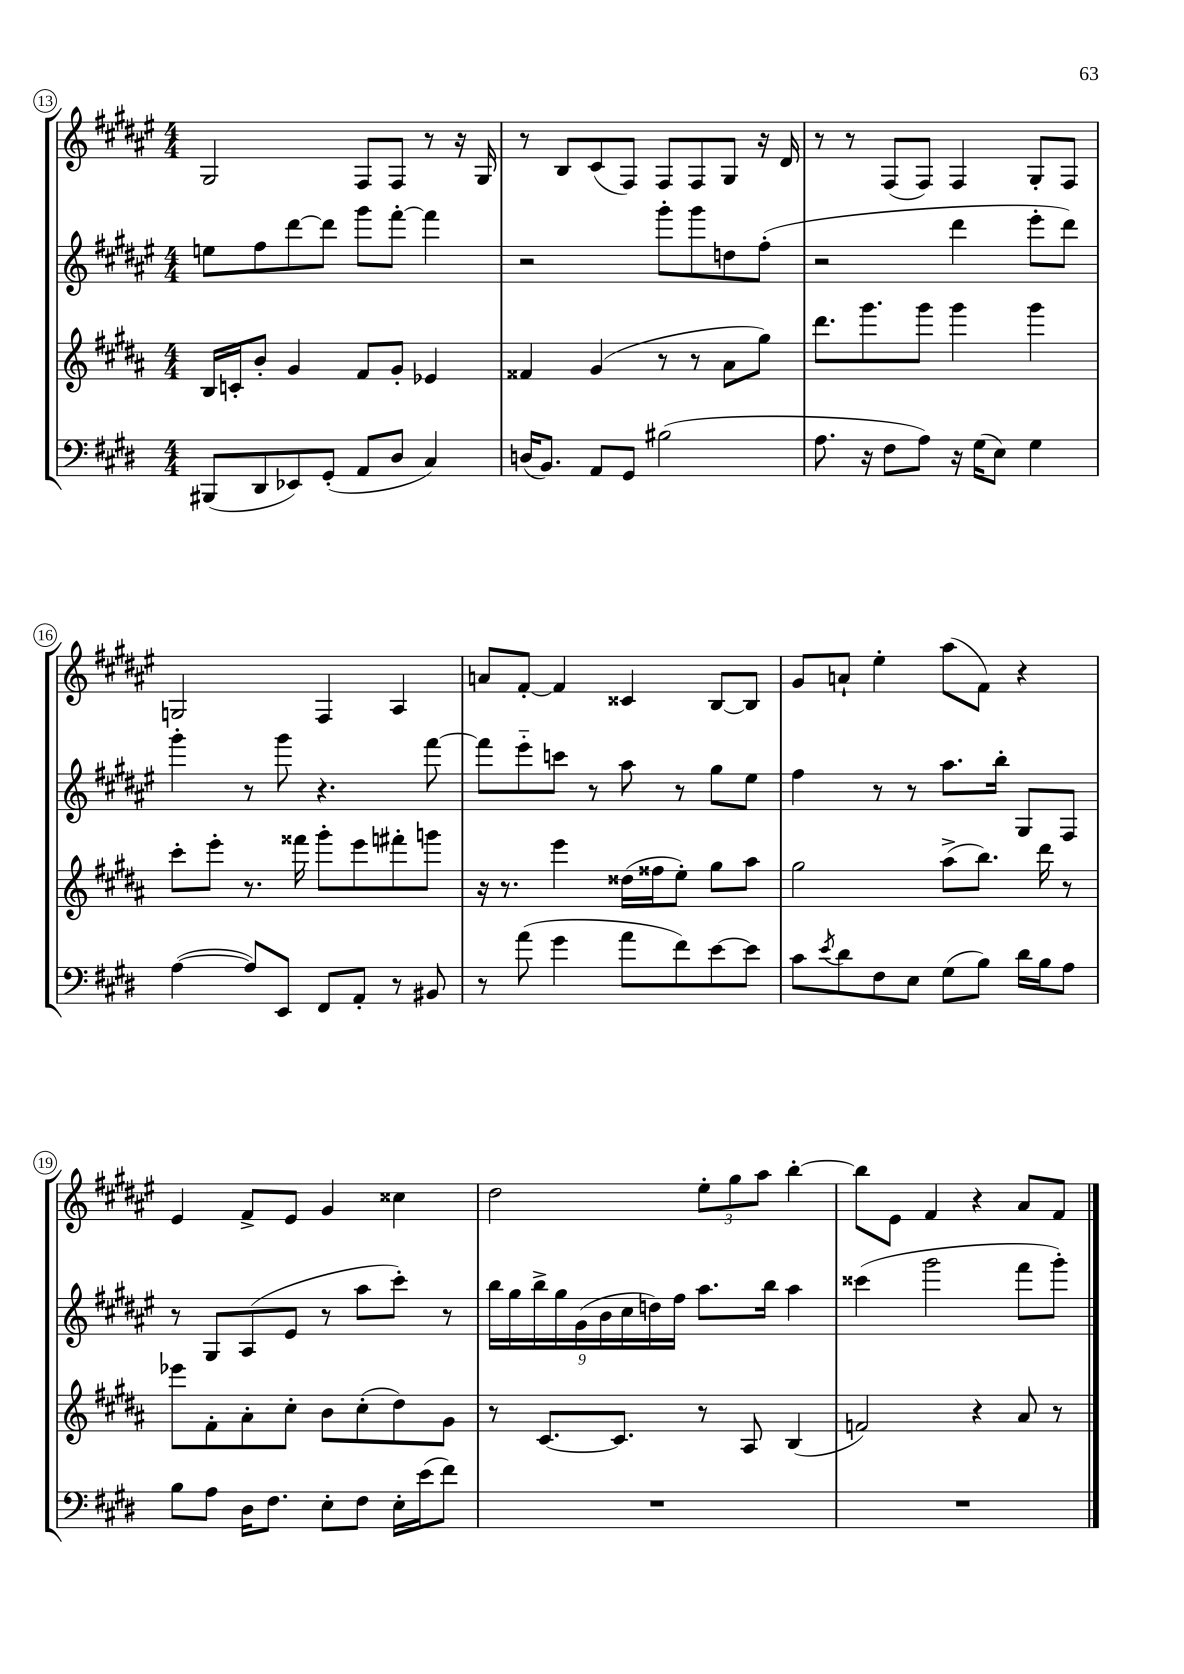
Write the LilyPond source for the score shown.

<<
\new StaffGroup <<
\new Staff = "s0" {
    \clef treble \key fis \major \numericTimeSignature \time 4/4
    gis2 fis8 fis8 r8 r16 gis16 |
    r8 b8 cis'8( fis8) fis8 fis8 gis8 r16 dis'16 |
    r8 r8 fis8( fis8) fis4 gis8-. fis8 |
    g2 fis4 ais4 |
    a'8 fis'8~-. fis'4 cisis'4 b8~ b8 |
    gis'8 a'8-! eis''4-. ais''8( fis'8) r4 |
    eis'4 fis'8-> eis'8 gis'4 cisis''4 |
    dis''2 \tuplet 3/2 { eis''8-. gis''8 ais''8 } b''4~-. |
    b''8 eis'8 fis'4 r4 ais'8 fis'8 \bar "|." |
}
\new Staff = "s1" {
    \clef treble \key fis \major \numericTimeSignature \time 4/4
    e''8 fis''8 dis'''8~ dis'''8 gis'''8 fis'''8~-. fis'''4 |
    r2 gis'''8-. gis'''8 d''8 fis''8-.( |
    r2 dis'''4 eis'''8-. dis'''8) |
    gis'''4-. r8 gis'''8 r4. fis'''8~ |
    fis'''8 eis'''8-_ c'''8 r8 ais''8 r8 gis''8 eis''8 |
    fis''4 r8 r8 ais''8. b''16-. gis8 fis8 |
    r8 gis8 ais8( eis'8 r8 ais''8 cis'''8-.) r8 |
    \tuplet 9/8 { b''16 gis''16 b''16-> gis''16 gis'16( b'16 cis''16 d''16) fis''16 } ais''8. b''16 ais''4 |
    cisis'''4( gis'''2 fis'''8 gis'''8-.) \bar "|." |
}
\new Staff = "s2" {
    \clef treble \key b \major \numericTimeSignature \time 4/4
    b16 c'16-. b'8-. gis'4 fis'8 gis'8-. ees'4 |
    fisis'4 gis'4( r8 r8 ais'8 gis''8) |
    dis'''8. gis'''8. gis'''8 gis'''4 gis'''4 |
    cis'''8-. e'''8-. r8. fisis'''16 gis'''8-. e'''8 fis'''8-. g'''8 |
    r16 r8. e'''4 disis''16( fisis''16 e''8-.) gis''8 ais''8 |
    gis''2 ais''8->( b''8.) dis'''16 r8 |
    ees'''8 fis'8-. ais'8-. cis''8-. b'8 cis''8-.( dis''8) gis'8 |
    r8 cis'8.~ cis'8. r8 ais8 b4( |
    f'2) r4 ais'8 r8 \bar "|." |
}
\new Staff = "s3" {
    \clef bass \key e \major \numericTimeSignature \time 4/4
    bis,,8( dis,8 ees,8) gis,8-.( a,8 dis8 cis4) |
    d16( b,8.) a,8 gis,8 bis2( |
    a8. r16 fis8 a8) r16 gis16( e8) gis4 |
    a4~( a8) e,8 fis,8 a,8-. r8 bis,8 |
    r8 a'8( gis'4 a'8 fis'8) e'8~ e'8 |
    cis'8 \acciaccatura { e'8 } dis'8 fis8 e8 gis8( b8) dis'16 b16 a8 |
    b8 a8 dis16 fis8. e8-. fis8 e16-. e'16( fis'8) |
    R1 |
    R1 \bar "|." |
}
>>
>>
\layout { \context { \Score currentBarNumber = #13 \override BarNumber.stencil = #(make-stencil-circler 0.1 0.3 ly:text-interface::print) } }
